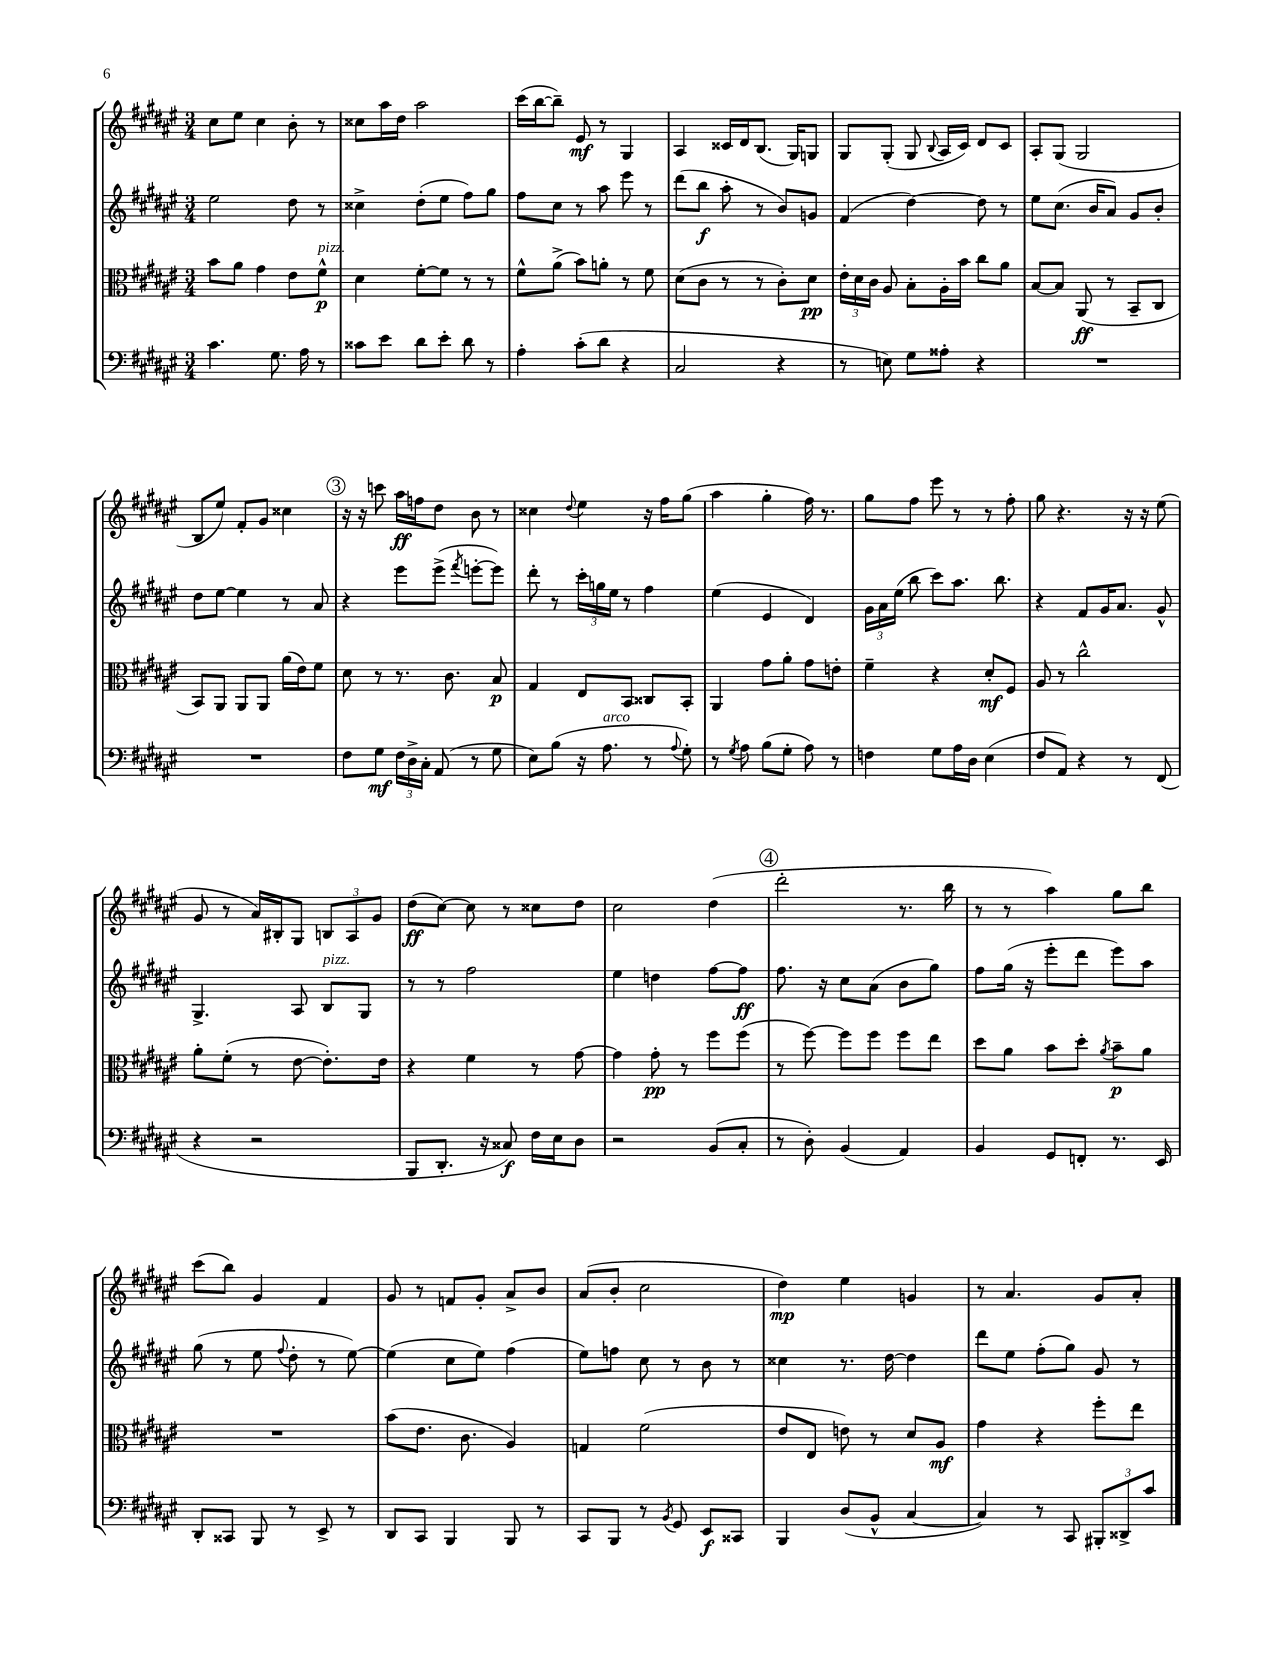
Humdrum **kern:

**kern	**dynam	**kern	**dynam	**kern	**dynam	**kern	**dynam
*part4	*part4	*part3	*part3	*part2	*part2	*part1	*part1
*staff4	*staff4	*staff3	*staff3	*staff2	*staff2	*staff1	*staff1
*clefF4	*	*clefC3	*	*clefG2	*	*clefG2	*
*k[f#c#g#d#a#e#]	*	*k[f#c#g#d#a#e#]	*	*k[f#c#g#d#a#e#]	*	*k[f#c#g#d#a#e#]	*
*M3/4	*	*M3/4	*	*M3/4	*	*M3/4	*
=14	=14	=14	=14	=14	=14	=14	=14
4.c#\	.	8b\L	.	2ee#\	.	8cc#\L	.
.	.	8a#\J	.	.	.	8ee#\J	.
.	.	4g#\	.	.	.	4cc#\	.
8.G#\	.	.	.	.	.	.	.
.	.	8e#\L	.	8dd#\	.	8b'\	.
16A#\	.	.	.	.	.	.	.
!	!	!LO:TX:a:i:t=pizz.	!	!	!	!	!
8r	.	8f#^^\J	p	8r	.	8r	.
=15	=15	=15	=15	=15	=15	=15	=15
8c##X\L	.	4d#\	.	4cc##X^\	.	8cc##X\L	.
8e#\J	.	.	.	.	.	16aa#\L	.
.	.	.	.	.	.	16dd#\JJ	.
8d#\L	.	[8f#'\L	.	(8dd#'\L	.	2aa#\	.
8e#'\J	.	8f#\J]	.	8ee#\J	.	.	.
8d#\	.	8r	.	8ff#\L)	.	.	.
8r	.	8r	.	8gg#\J	.	.	.
=16	=16	=16	=16	=16	=16	=16	=16
4A#'\	.	8f#^^\L	.	8ff#\L	.	(16ccc#\LL	.
.	.	.	.	.	.	[16bb\J	.
.	.	(8a#^\J	.	8cc#\J	.	8bb~\J])	.
(8c#'\L	.	8b\L)	.	8r	.	8e#/	mf
8d#\J	.	8an'\J	.	8aa#\	.	8r	.
4r	.	8r	.	8eee#\	.	4G#/	.
.	.	8f#\	.	8r	.	.	.
=17	=17	=17	=17	=17	=17	=17	=17
2C#/	.	(8d#\L	.	(8ddd#\L	.	4A#/	.
.	.	8c#\J	.	8bb\J	f	.	.
.	.	8r	.	8aa#'\	.	16c##X/LL	.
.	.	.	.	.	.	16d#/J	.
.	.	8r	.	8r	.	(8.B/J	.
4r	.	8c#'\L)	.	8b/L)	.	.	.
.	.	.	.	.	.	16G#/KL)	.
.	.	8d#\J	pp	8gn/J	.	8Gn/J	.
=18	=18	=18	=18	=18	=18	=18	=18
8r	.	24e#'\LL	.	(4f#/	.	8G#/L	.
.	.	24d#\	.	.	.	.	.
.	.	24c#\JJ	.	.	.	.	.
8En\)	.	8A#/	.	.	.	(8G#'/J	.
8G#\L	.	8B'\L	.	[4dd#\)	.	8G#/	.
.	.	.	.	.	.	8qqB/	.
8A##X'\J	.	16A#'\L	.	.	.	16A#/LL	.
.	.	16b\JJ	.	.	.	16c#/JJ)	.
4r	.	8cc#\L	.	8dd#\]	.	8d#/L	.
.	.	8a#\J	.	8r	.	8c#/J	.
=19	=19	=19	=19	=19	=19	=19	=19
2.r	.	[8B/L	.	8ee#\L	.	8A#'/L	.
.	.	8B/J]	.	(8.cc#\J	.	(8G#/J	.
.	.	(8AA#/	ff	.	.	2G#/	.
.	.	.	.	16b/KL	.	.	.
.	.	8r	.	8a#/J)	.	.	.
.	.	8BB~/L	.	8g#/L	.	.	.
.	.	8C#/J	.	8b'/J	.	.	.
!!LO:LB:g=z
=20	=20	=20	=20	=20	=20	=20	=20
2.r	.	8BB/L)	.	8dd#\L	.	8B/L	.
.	.	8AA#/J	.	[8ee#\J	.	8ee#/J)	.
.	.	8AA#/L	.	4ee#\]	.	8f#'/L	.
.	.	8AA#/J	.	.	.	8g#/J	.
.	.	(16a#\LL	.	8r	.	4cc##X\	.
.	.	16e#\J)	.	.	.	.	.
.	.	8f#\J	.	8a#/	.	.	.
!!LO:REH:place=s1:t=3
=21	=21	=21	=21	=21	=21	=21	=21
8F#\L	.	8d#\	.	4r	.	16r	.
.	.	.	.	.	.	16r	.
8G#\J	mf	8r	.	.	.	8cccn\	.
24F#\LL	.	8.r	.	8eee#\L	.	16aa#\LL	ff
24D#^\	.	.	.	.	.	.	.
.	.	.	.	.	.	16ffn\J	.
24C#'\JJ	.	.	.	.	.	.	.
(8AA#/	.	.	.	(8eee#^\J	.	8dd#\J	.
.	.	8.c#\	.	.	.	.	.
.	.	.	.	8qfff#/	.	.	.
8r	.	.	.	[8eeen'\L	.	8b\	.
8G#\	.	8B/	p	8eee\J])	.	8r	.
=22	=22	=22	=22	=22	=22	=22	=22
8E#\L)	.	4G#/	.	8ddd#'\	.	4cc##X\	.
(8B\J	.	.	.	8r	.	.	.
.	.	.	.	.	.	8qqdd#/	.
16r	.	8E#/L	.	24ccc#'\LL	.	4ee#\	.
.	.	.	.	24ggn\	.	.	.
!LO:TX:a:i:t=arco	!	!	!	!	!	!	!
8.A#\	.	.	.	.	.	.	.
.	.	.	.	24ee#\JJ	.	.	.
.	.	8BB/J	.	8r	.	.	.
8r	.	8C##X/L	.	4ff#\	.	16r	.
.	.	.	.	.	.	16ff#\KL	.
8qqA#/	.	.	.	.	.	.	.
8G#'\)	.	8BB'/J	.	.	.	(8gg#\J	.
=23	=23	=23	=23	=23	=23	=23	=23
8r	.	4AA#/	.	(4ee#\	.	4aa#\	.
8qG#/	.	.	.	.	.	.	.
8A#\	.	.	.	.	.	.	.
(8B\L	.	8g#\L	.	4e#/	.	4gg#'\	.
8G#'\J	.	8a#'\J	.	.	.	.	.
8A#\)	.	8g#\L	.	4d#/)	.	16ff#\)	.
.	.	.	.	.	.	8.r	.
8r	.	8en'\J	.	.	.	.	.
=24	=24	=24	=24	=24	=24	=24	=24
4Fn\	.	4f#~\	.	24g#\LL	.	8gg#\L	.
.	.	.	.	24a#\	.	.	.
.	.	.	.	(24ee#\JJ	.	.	.
.	.	.	.	8bb\	.	8ff#\J	.
8G#\L	.	4r	.	8ccc#\L)	.	8eee#\	.
16A#\L	.	.	.	8.aa#\J	.	8r	.
16D#\JJ	.	.	.	.	.	.	.
(4E#\	.	8d#'/L	mf	.	.	8r	.
.	.	.	.	8.bb\	.	.	.
.	.	8F#/J	.	.	.	8ff#'\	.
=25	=25	=25	=25	=25	=25	=25	=25
8F#/L	.	8A#/	.	4r	.	8gg#\	.
8AA#/J)	.	8r	.	.	.	4.r	.
4r	.	2cc#^^\	.	8f#/L	.	.	.
.	.	.	.	16g#/K	.	.	.
.	.	.	.	8.a#/J	.	.	.
8r	.	.	.	.	.	16r	.
.	.	.	.	.	.	16r	.
(8FF#/	.	.	.	8g#^^/	.	(8ee#\	.
!!LO:LB:g=z
=26	=26	=26	=26	=26	=26	=26	=26
4r	.	8a#'\L	.	4.G#^/	.	8g#/	.
.	.	(8f#'\J	.	.	.	8r	.
2r	.	8r	.	.	.	16a#/LL)	.
.	.	.	.	.	.	16B#X'/J	.
.	.	[8e#\	.	8A#/	.	8G#/J	.
!	!	!	!	!LO:TX:a:i:t=pizz.	!	!	!
.	.	8.e#'\L])	.	8B/L	.	12Bn/L	.
.	.	.	.	.	.	12A#/	.
.	.	.	.	8G#/J	.	.	.
.	.	.	.	.	.	12g#/J	.
.	.	16e#\Jk	.	.	.	.	.
=27	=27	=27	=27	=27	=27	=27	=27
8BBB/L	.	4r	.	8r	.	(8dd#\L	ff
8.DD#'/J	.	.	.	8r	.	[8cc#\J)	.
.	.	4f#\	.	2ff#\	.	8cc#\]	.
16r	.	.	.	.	.	.	.
8C##X/)	f	.	.	.	.	8r	.
16F#\LL	.	8r	.	.	.	8cc##X\L	.
16E#\J	.	.	.	.	.	.	.
8D#\J	.	[8g#\	.	.	.	8dd#\J	.
=28	=28	=28	=28	=28	=28	=28	=28
2r	.	4g#\]	.	4ee#\	.	2cc#\	.
.	.	8g#'\	pp	4ddn\	.	.	.
.	.	8r	.	.	.	.	.
(8BB/L	.	8ff#\L	.	[8ff#\L	.	(4dd#\	.
8C#'/J	.	(8ff#\J	.	8ff#\J]	ff	.	.
!!LO:REH:place=s1:t=4
=29	=29	=29	=29	=29	=29	=29	=29
8r	.	8r	.	8.ff#\	.	2ddd#'\	.
8D#'\)	.	[8ff#\)	.	.	.	.	.
.	.	.	.	16r	.	.	.
(4BB/	.	8ff#\L]	.	8cc#\L	.	.	.
.	.	8ff#\J	.	(8a#\J	.	.	.
4AA#/)	.	8ff#\L	.	8b\L	.	8.r	.
.	.	8ee#\J	.	8gg#\J)	.	.	.
.	.	.	.	.	.	16bb\	.
=30	=30	=30	=30	=30	=30	=30	=30
4BB/	.	8dd#\L	.	8ff#\L	.	8r	.
.	.	8a#\J	.	(16gg#\Jk	.	8r	.
.	.	.	.	16r	.	.	.
8GG#/L	.	8b\L	.	8eee#'\L	.	4aa#\)	.
8FFn'/J	.	8dd#'\J	.	8ddd#\J	.	.	.
.	.	8qa#/	.	.	.	.	.
8.r	.	8b~\L	p	8eee#\L)	.	8gg#\L	.
.	.	8a#\J	.	8aa#\J	.	8bb\J	.
16EE#/	.	.	.	.	.	.	.
!!LO:LB:g=z
=31	=31	=31	=31	=31	=31	=31	=31
8DD#'/L	.	2.r	.	(8gg#\	.	(8ccc#\L	.
8CC##X/J	.	.	.	8r	.	8bb\J)	.
8BBB/	.	.	.	8ee#\	.	4g#/	.
.	.	.	.	8qqff#/	.	.	.
8r	.	.	.	8dd#'\	.	.	.
8EE#^/	.	.	.	8r	.	4f#/	.
8r	.	.	.	[8ee#\)	.	.	.
=32	=32	=32	=32	=32	=32	=32	=32
8DD#/L	.	(8b\L	.	(4ee#\]	.	8g#/	.
8CC#/J	.	8.e#\J	.	.	.	8r	.
4BBB/	.	.	.	8cc#\L	.	8fn/L	.
.	.	8.c#\	.	.	.	.	.
.	.	.	.	8ee#\J)	.	8g#'/J	.
8BBB/	.	4A#/)	.	(4ff#\	.	8a#^/L	.
8r	.	.	.	.	.	8b/J	.
=33	=33	=33	=33	=33	=33	=33	=33
8CC#/L	.	4Gn/	.	8ee#\L)	.	(8a#/L	.
8BBB/J	.	.	.	8ffn\J	.	8b'/J	.
8r	.	(2f#\	.	8cc#\	.	2cc#\	.
8qBB/	.	.	.	.	.	.	.
8GG#/	.	.	.	8r	.	.	.
8EE#/L	f	.	.	8b\	.	.	.
8CC##X/J	.	.	.	8r	.	.	.
=34	=34	=34	=34	=34	=34	=34	=34
4BBB/	.	8e#/L	.	4cc##X\	.	4dd#\)	mp
.	.	8E#/J	.	.	.	.	.
(8D#/L	.	8en\)	.	8.r	.	4ee#\	.
8BB^^/J	.	8r	.	.	.	.	.
.	.	.	.	[16dd#\	.	.	.
[4C#/	.	8d#/L	.	4dd#\]	.	4gn/	.
.	.	8A#/J	mf	.	.	.	.
=35	=35	=35	=35	=35	=35	=35	=35
4C#/])	.	4g#\	.	8ddd#\L	.	8r	.
.	.	.	.	8ee#\J	.	4.a#/	.
8r	.	4r	.	(8ff#'\L	.	.	.
8CC#/	.	.	.	8gg#\J)	.	.	.
12BBB#X'/L	.	8ff#'\L	.	8g#/	.	8g#/L	.
12DD##X^/	.	.	.	.	.	.	.
.	.	8ee#\J	.	8r	.	8a#'/J	.
12c#/J	.	.	.	.	.	.	.
==	==	==	==	==	==	==	==
*-	*-	*-	*-	*-	*-	*-	*-
